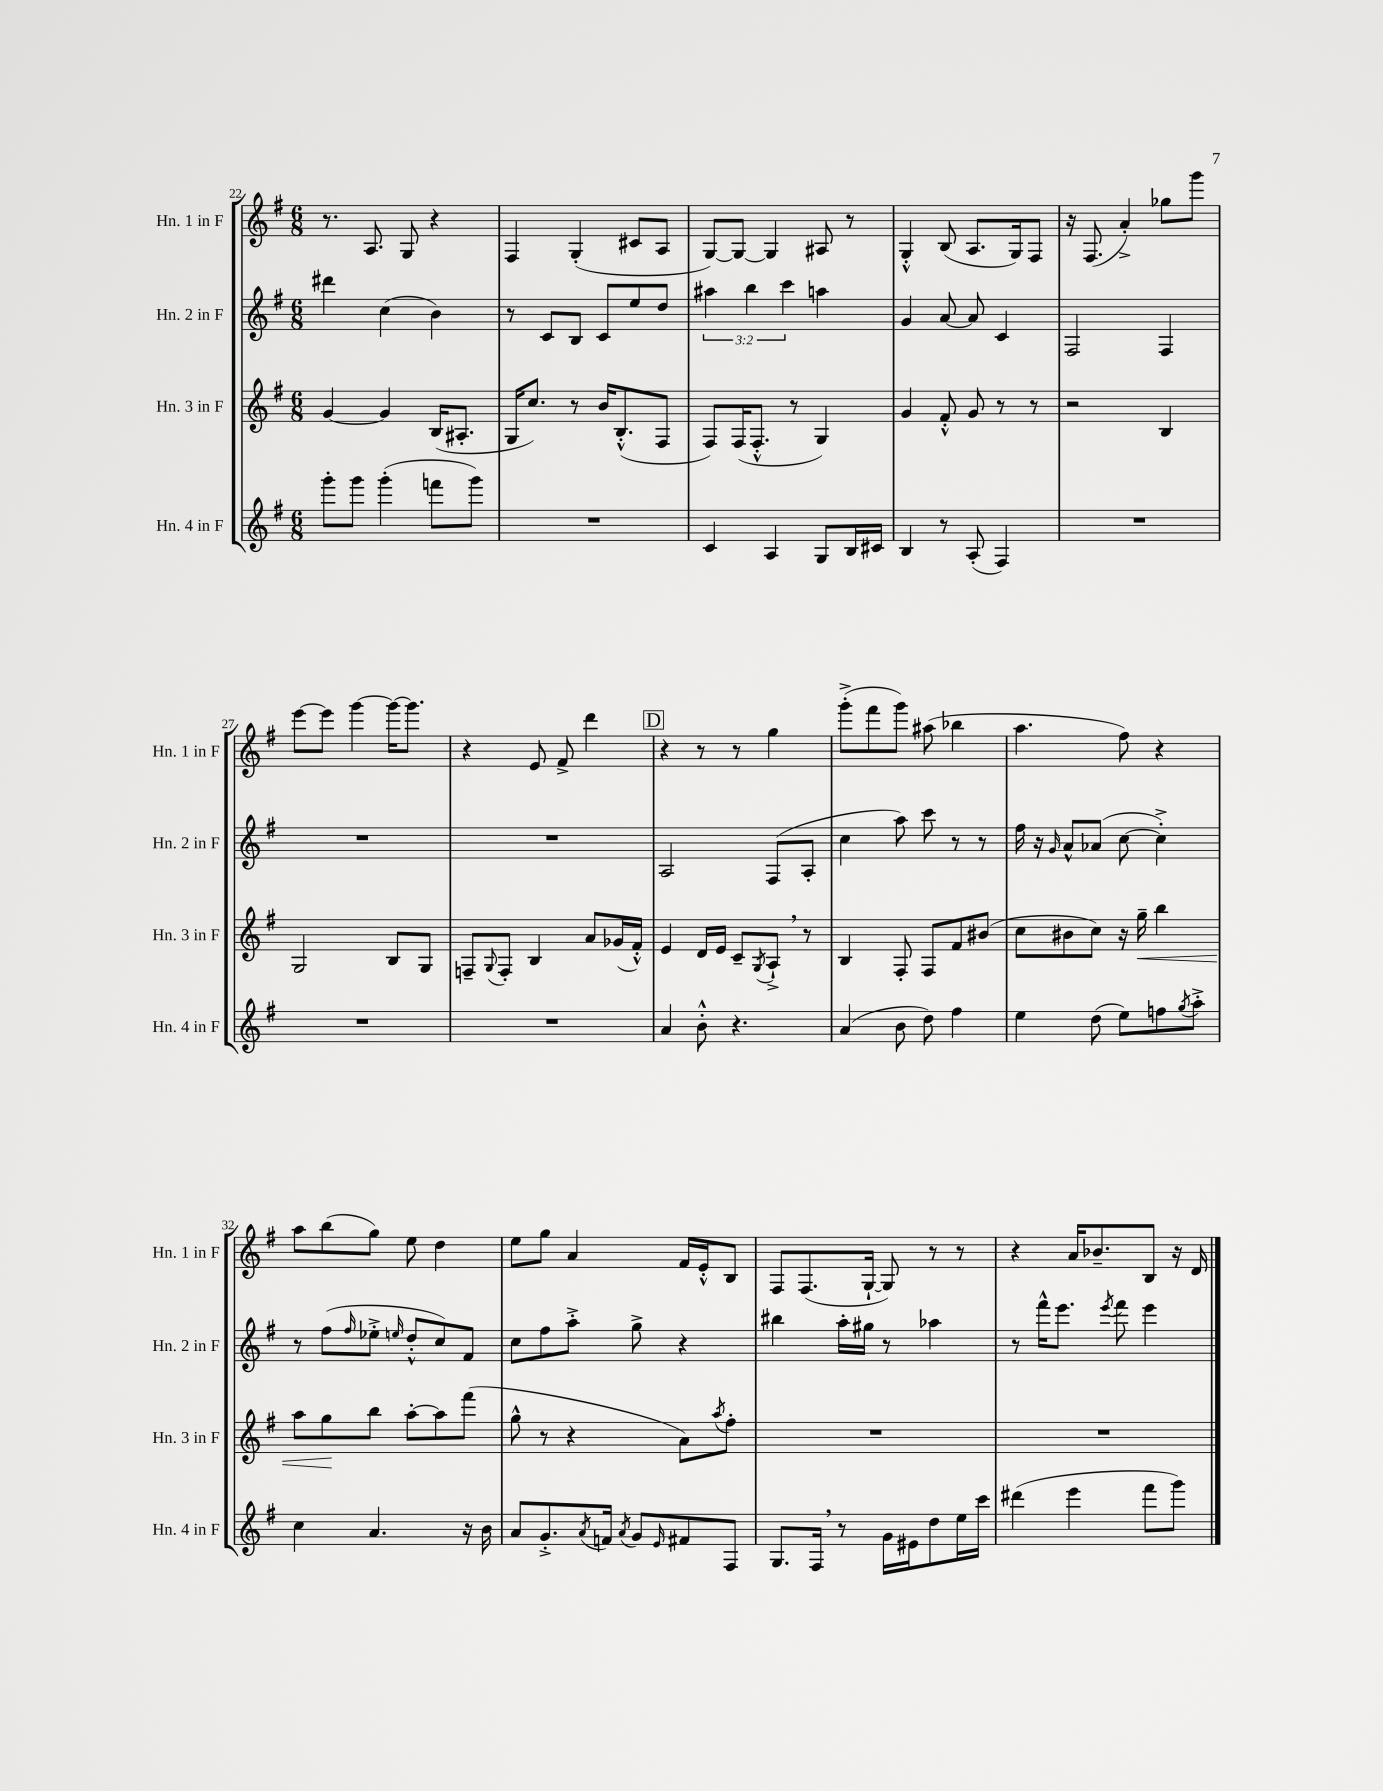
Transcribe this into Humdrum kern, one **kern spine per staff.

**kern	**kern	**kern	**kern
*staff4	*staff3	*staff2	*staff1
*clefG2	*clefG2	*clefG2	*clefG2
*k[f#]	*k[f#]	*k[f#]	*k[f#]
*M6/8	*M6/8	*M6/8	*M6/8
8ggg'\L	[4g/	4ddd#\	8.r
8ggg\J	.	.	.
.	.	.	8.A/
(4ggg'\	4g/]	(4cc\	.
.	.	.	8G/
8fff\L	(16B/LK	4b\)	4r
.	8.A#'/J	.	.
8ggg\J)	.	.	.
=	=	=	=
2.r	16G/LK	8r	4F#/
.	8.cc/J)	.	.
.	.	8c/L	.
.	8r	8B/J	(4G'/
.	16b/LK	8c/L	.
.	(8.B'^^/	.	.
.	.	8ee/	8c#/L
.	8F#/J	8dd/J	8A/J
=	=	=	=
4c/	8F#/L)	6aa#\	[8G/L)
.	(16F#/K	.	8G/_J
.	.	6bb\	.
.	8.F#'^^/J	.	.
4A/	.	.	4G/]
.	.	6ccc\	.
.	8r	.	.
8G/L	4G/)	4aa\	8A#/
16B/L	.	.	8r
16c#/JJ	.	.	.
=	=	=	=
4B/	4g/	4g/	4G'^^/
8r	8f#'^^/	[8a/	(8B/
(8A'/	8g/	8a/]	8.A/L
4F#/)	8r	4c/	.
.	.	.	16G/k)
.	8r	.	8F#/J
=	=	=	=
2.r	2r	2F#/	16r
.	.	.	(8.F#/
.	.	.	4a'^/)
.	4B/	4F#/	8gg-\L
.	.	.	8ggg\J
=	=	=	=
2.r	2G/	2.r	[8eee\L
.	.	.	8eee\]J
.	.	.	[4ggg\
.	8B/L	.	16ggg\_LK
.	.	.	8.ggg\]J
.	8G/J	.	.
=	=	=	=
2.r	8F~/L	2.r	4r
.	8qqG/	.	.
.	8F'/J	.	.
.	4B/	.	8e/
.	.	.	8f#^/
.	8a/L	.	4ddd\
.	(16g-/L	.	.
.	16f#'^^/JJ)	.	.
=	=	=	=
4a/	4e/	2A/	4r
8b'^^\	16d/LL	.	8r
.	16e/JJ	.	.
4.r	8c~/L	.	8r
.	8qG/	.	.
.	8A`^/J	(8F#/L	4gg\
.	8r	8A'/J	.
=	=	=	=
(4a/	4B/	4cc\	(8ggg'^\L
.	.	.	8fff#\
8b\	8F#'/	8aa\)	8ggg\J)
8dd\)	8F#/L	8ccc\	(8aa#\
4ff#\	8f#/	8r	4bb-\
.	(8b#/J	8r	.
=	=	=	=
4ee\	8cc\L	16ff#\	4.aa\
.	.	16r	.
.	.	16qqg/	.
.	8b#\	8a^^/L	.
(8dd\	8cc\J)	(8a-/J	.
8ee\L)	16r	[8cc\	8ff#\)
.	16gg~\	.	.
8ff\	4bb\	4cc'^\])	4r
8qgg/	.	.	.
8aa'^\J	.	.	.
=	=	=	=
4cc\	8aa\L	8r	8aa\L
.	8gg\	(8ff#\L	(8bb\
.	.	16qqff#/	.
4.a/	8bb\J	8ee-'^\J	8gg\J)
.	.	16qqee/	.
.	[8aa'\L	8dd'^^/L	8ee\
.	8aa\]	8cc/)	4dd\
16r	(8fff#\J	8f#/J	.
16b\	.	.	.
=	=	=	=
8a/L	8gg^^\	8cc\L	8ee\L
8.g'^/	8r	8ff#\	8gg\J
.	4r	8aa'^\J	4a/
8qa/	.	.	.
16f/Jk	.	.	.
8qa/	.	.	.
8g/L	.	8gg^\	.
16qqe/	.	.	.
8f#/	8a\L)	4r	16f#/LL
.	.	.	16e'^^/J
.	8qaa/	.	.
8F#/J	8ff#'\J	.	8B/J
=	=	=	=
8.G/L	2.r	4bb#\	8F#/L
.	.	.	(8.F#/
16F#/Jk	.	.	.
8r	.	16aa'\LL	.
.	.	16gg#\JJ	[16G`/Jk
16g\LL	.	8r	8G/])
16e#\J	.	.	.
8dd\	.	4aa-\	8r
16ee\L	.	.	8r
16ccc\JJ	.	.	.
=	=	=	=
(4ddd#\	2.r	8r	4r
.	.	16fff#^^\LK	.
.	.	8.eee\J	.
4eee\	.	.	16a/LK
.	.	.	8.b-~/
.	.	8qeee/	.
.	.	8fff#\	.
8fff#\L	.	4eee\	8B/J
8ggg\J)	.	.	16r
.	.	.	16d/
==	==	==	==
*-	*-	*-	*-
